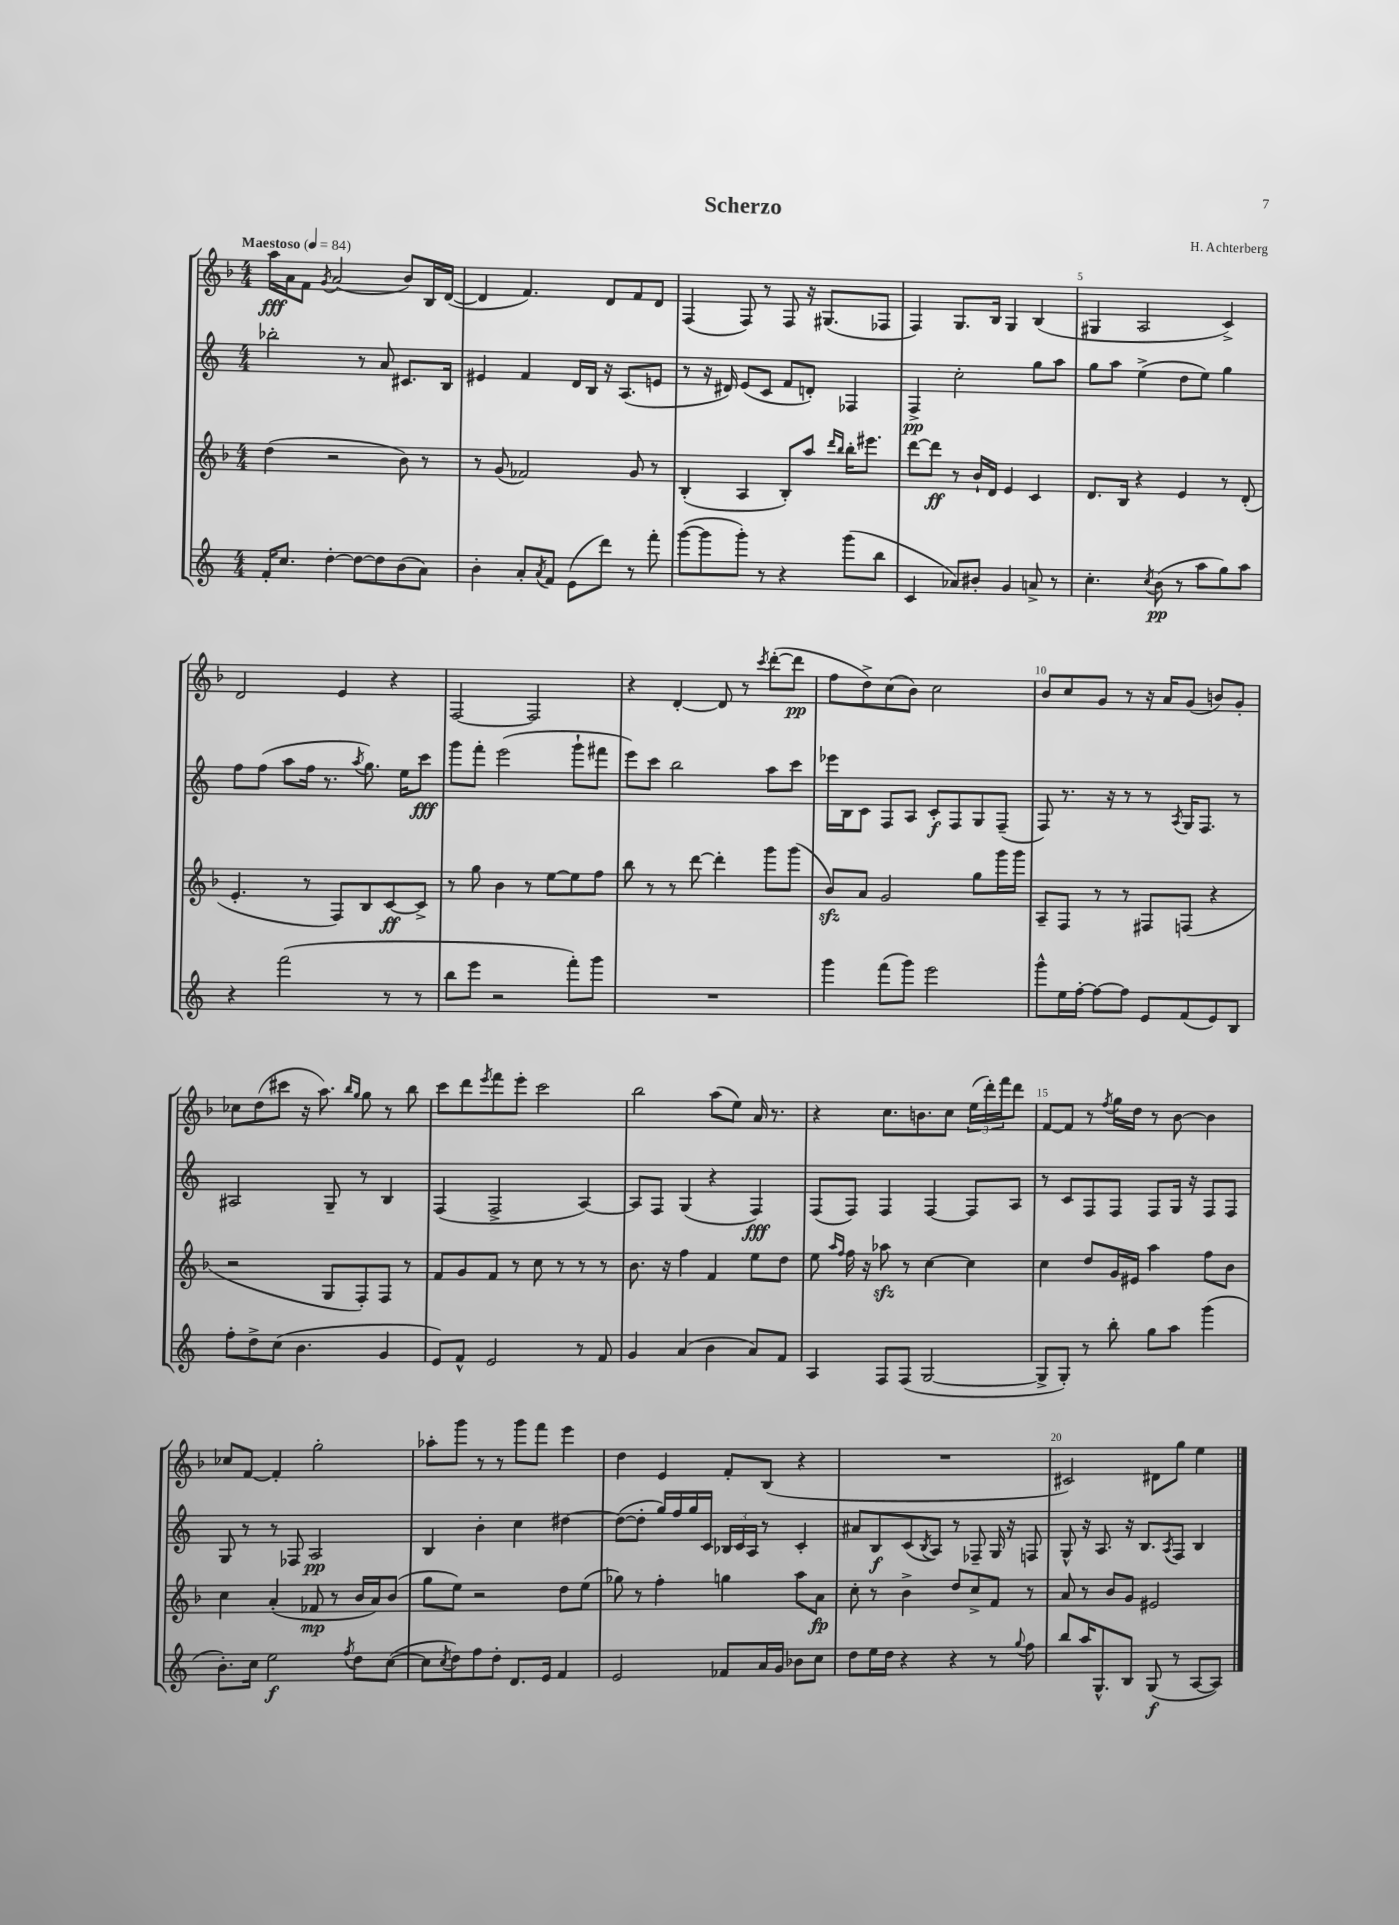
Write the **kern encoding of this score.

**kern	**kern	**kern	**kern
*staff4	*staff3	*staff2	*staff1
*clefG2	*clefG2	*clefG2	*clefG2
*k[]	*k[b-]	*k[]	*k[b-]
*M4/4	*M4/4	*M4/4	*M4/4
*MM84	*MM84	*MM84	*MM84
16f'	(4dd	2bb-'	16aa
8.cc	.	.	16a
.	.	.	8f
.	.	.	8qg
[4dd'	2r	.	(2a
8dd_	.	8r	.
8dd]	.	8a	.
(8b	8b-)	8.c#	8b-)
8a)	8r	.	16B-
.	.	16B	([16d
=	=	=	=
4b'	8r	4e#	4d]
.	(8g	.	.
8a'	2f-)	4f	4.f)
8qa	.	.	.
8f	.	.	.
(8e	.	16d	.
.	.	16B	.
8ddd)	.	16r	8d
.	.	(8.A	.
8r	8g	.	8f
8fff'	8r	8e	8d
=	=	=	=
([8ggg	(4B-'	8r	(4F
8ggg]	.	16r	.
.	.	16d#)	.
8ggg')	4A	(8e	8F)
8r	.	8c	8r
4r	8B-')	8f	8F
.	8aa	8d')	16r
.	.	.	(8.G#
.	16qqddd	.	.
.	16qqbb-	.	.
(8ggg	16bb-'	4F-	.
.	8.eee#	.	.
8bb	.	.	8F-
=	=	=	=
4c	[8ddd	4F^	4F)
.	8ddd]	.	.
8a-)	8r	2cc'	8.G
8b#'	16b-`	.	.
.	16d	.	16B-
4g	4e	.	4G
8a^	4c	8gg	(4B-
8r	.	8aa	.
=	=	=	=
4.cc'	8.d	8gg	4G#
.	.	8aa	.
.	16B-	.	.
.	4r	(4ee^	2A
8qcc	.	.	.
(8b	.	.	.
8r	4e	8dd	.
8aa	.	8ee)	.
8gg)	8r	4gg	4c^)
8aa	(8d'	.	.
=	=	=	=
4r	4.e'	8ff	2d
.	.	(8ff	.
(2fff	.	8aa	.
.	8r	16ff	.
.	.	8.r	.
.	8F)	.	4e
.	.	8qaa	.
.	8B-	8.gg)	.
8r	[8c	.	4r
.	.	16ee	.
8r	8c^]	8ccc	.
=	=	=	=
8bb	8r	8ggg	[2F
8eee	8gg	8fff'	.
2r	4b-	(2eee	.
.	8r	.	2F]
.	[8ee	.	.
8fff')	8ee]	8ggg`	.
8ggg	8ff	8fff#	.
=	=	=	=
1r	8bb-	8eee)	4r
.	8r	8ccc	.
.	8r	2bb	[4d'
.	[8ddd	.	.
.	4ddd']	.	8d]
.	.	.	8r
.	.	.	8qccc
.	8ggg	8aa	([8ddd'
.	(8ggg	8ccc	8ddd]
=	=	=	=
4ggg	8b-)	16eee-	8ff
.	.	16B	.
.	8a	8c	8dd^)
(8fff	2g	8F	(8cc
8ggg)	.	8A	8b-)
2eee	.	8c'	2cc
.	.	8F	.
.	8gg	8G	.
.	16ggg	(8F~	.
.	16ggg	.	.
=	=	=	=
8ggg^^	8A~	8F)	8b-
16ee	8F	8.r	8cc
[16ff'	.	.	.
8ff_	8r	.	8g
.	.	16r	.
8ff]	8r	8r	8r
8e	8F#	8r	16r
.	.	.	16a
.	.	8qA	.
(8f	(8F	16G	(8g
.	.	8.F	.
8e)	4r	.	8b)
8B	.	8r	8g'
=	=	=	=
8ff'	2r	2A#	8cc-
8dd^	.	.	(8dd
(8cc	.	.	8ccc#
4.b	.	.	16r
.	.	.	8.aa)
.	8G	8G~	.
.	.	.	16qqbb-
.	.	.	16qqgg
.	8F')	8r	8gg
4g	8F	4B	8r
.	8r	.	8bb-
=	=	=	=
8e)	8f	(4F	8ccc
8f^^	8g	.	8ddd
.	.	.	8qeee
2e	8f	2F^	8fff
.	8r	.	8eee'
.	8cc	.	2ccc
.	8r	.	.
8r	8r	[4A)	.
8f	8r	.	.
=	=	=	=
4g	8.b-	8A]	2bb-
.	.	8F	.
.	16r	.	.
(4a	4ff	(4G	.
4b	4f	4r	(8aa
.	.	.	8ee)
8a)	8ee	4F)	16a
.	.	.	8.r
8f	8dd	.	.
=	=	=	=
4A	8ee	(8F	4r
.	16qqaa	.	.
.	16qqff	.	.
.	16ff	8F)	.
.	16r	.	.
8F	8aa-	4F	8.cc
(8F	8r	.	.
.	.	.	8.b
[2G	[4cc	[4F	.
.	.	.	8cc
.	4cc]	8F]	(24ee
.	.	.	24ddd')
.	.	.	24fff
.	.	8A	8ddd
=	=	=	=
8G^]	4cc	8r	[8f
8G')	.	8c	8f]
8r	8dd	8F	8r
.	.	.	8qff
8bb'	16g	8F	16gg
.	16e#	.	16dd
8gg	4aa	8F	8r
8aa	.	16G	[8b-
.	.	16r	.
(4ggg	8ff	8F	4b-]
.	8b-	8F	.
=	=	=	=
8.b')	4cc	8G	8cc-
.	.	8r	[8f
16cc	.	.	.
2ee	(4a'	8r	4f']
.	.	8F-	.
.	8f-	2A	2gg'
.	8r	.	.
8qff	.	.	.
8dd	16b-	.	.
.	16a)	.	.
([8cc	(8b-	.	.
=	=	=	=
8cc]	8gg	4B	8aa-'
8qcc	.	.	.
8dd)	8ee)	.	8ggg
8ff	2r	4b'	8r
8dd'	.	.	8r
8.d	.	4cc	8ggg
.	.	.	8fff
16e	.	.	.
4f	8dd	[4dd#	4eee
.	(8ee	.	.
=	=	=	=
2e	8gg-)	(8dd#_	4dd
.	8r	8dd#']	.
.	4ff'	16gg)	4e
.	.	16ff	.
.	.	16gg	.
.	.	16c	.
8f-	4gg	24B-	8f'
.	.	24c	.
.	.	24A	.
16a	.	8r	(8B-
16g	.	.	.
8b-	8aa	4c'	4r
8cc	8a	.	.
=	=	=	=
8dd	8cc'	8a#	1r
16ee	8r	8B	.
16dd	.	.	.
4r	4b-^	(8c	.
.	.	8qB	.
.	.	8A)	.
4r	8dd	8r	.
.	8cc^	8F-~	.
8r	8f	16G	.
.	.	16r	.
8qqgg	.	.	.
8ff	8r	8F	.
=	=	=	=
8bb	8a	8G^^	2c#)
16aa	8r	16r	.
8.G^^	.	8.A	.
.	8b-	.	.
8B	8g	16r	.
.	.	8.B	.
(8G	2e#	.	8d#
.	.	8qA	.
8r	.	8F	8gg
[8A	.	4B	4ee
8A])	.	.	.
==	==	==	==
*-	*-	*-	*-
